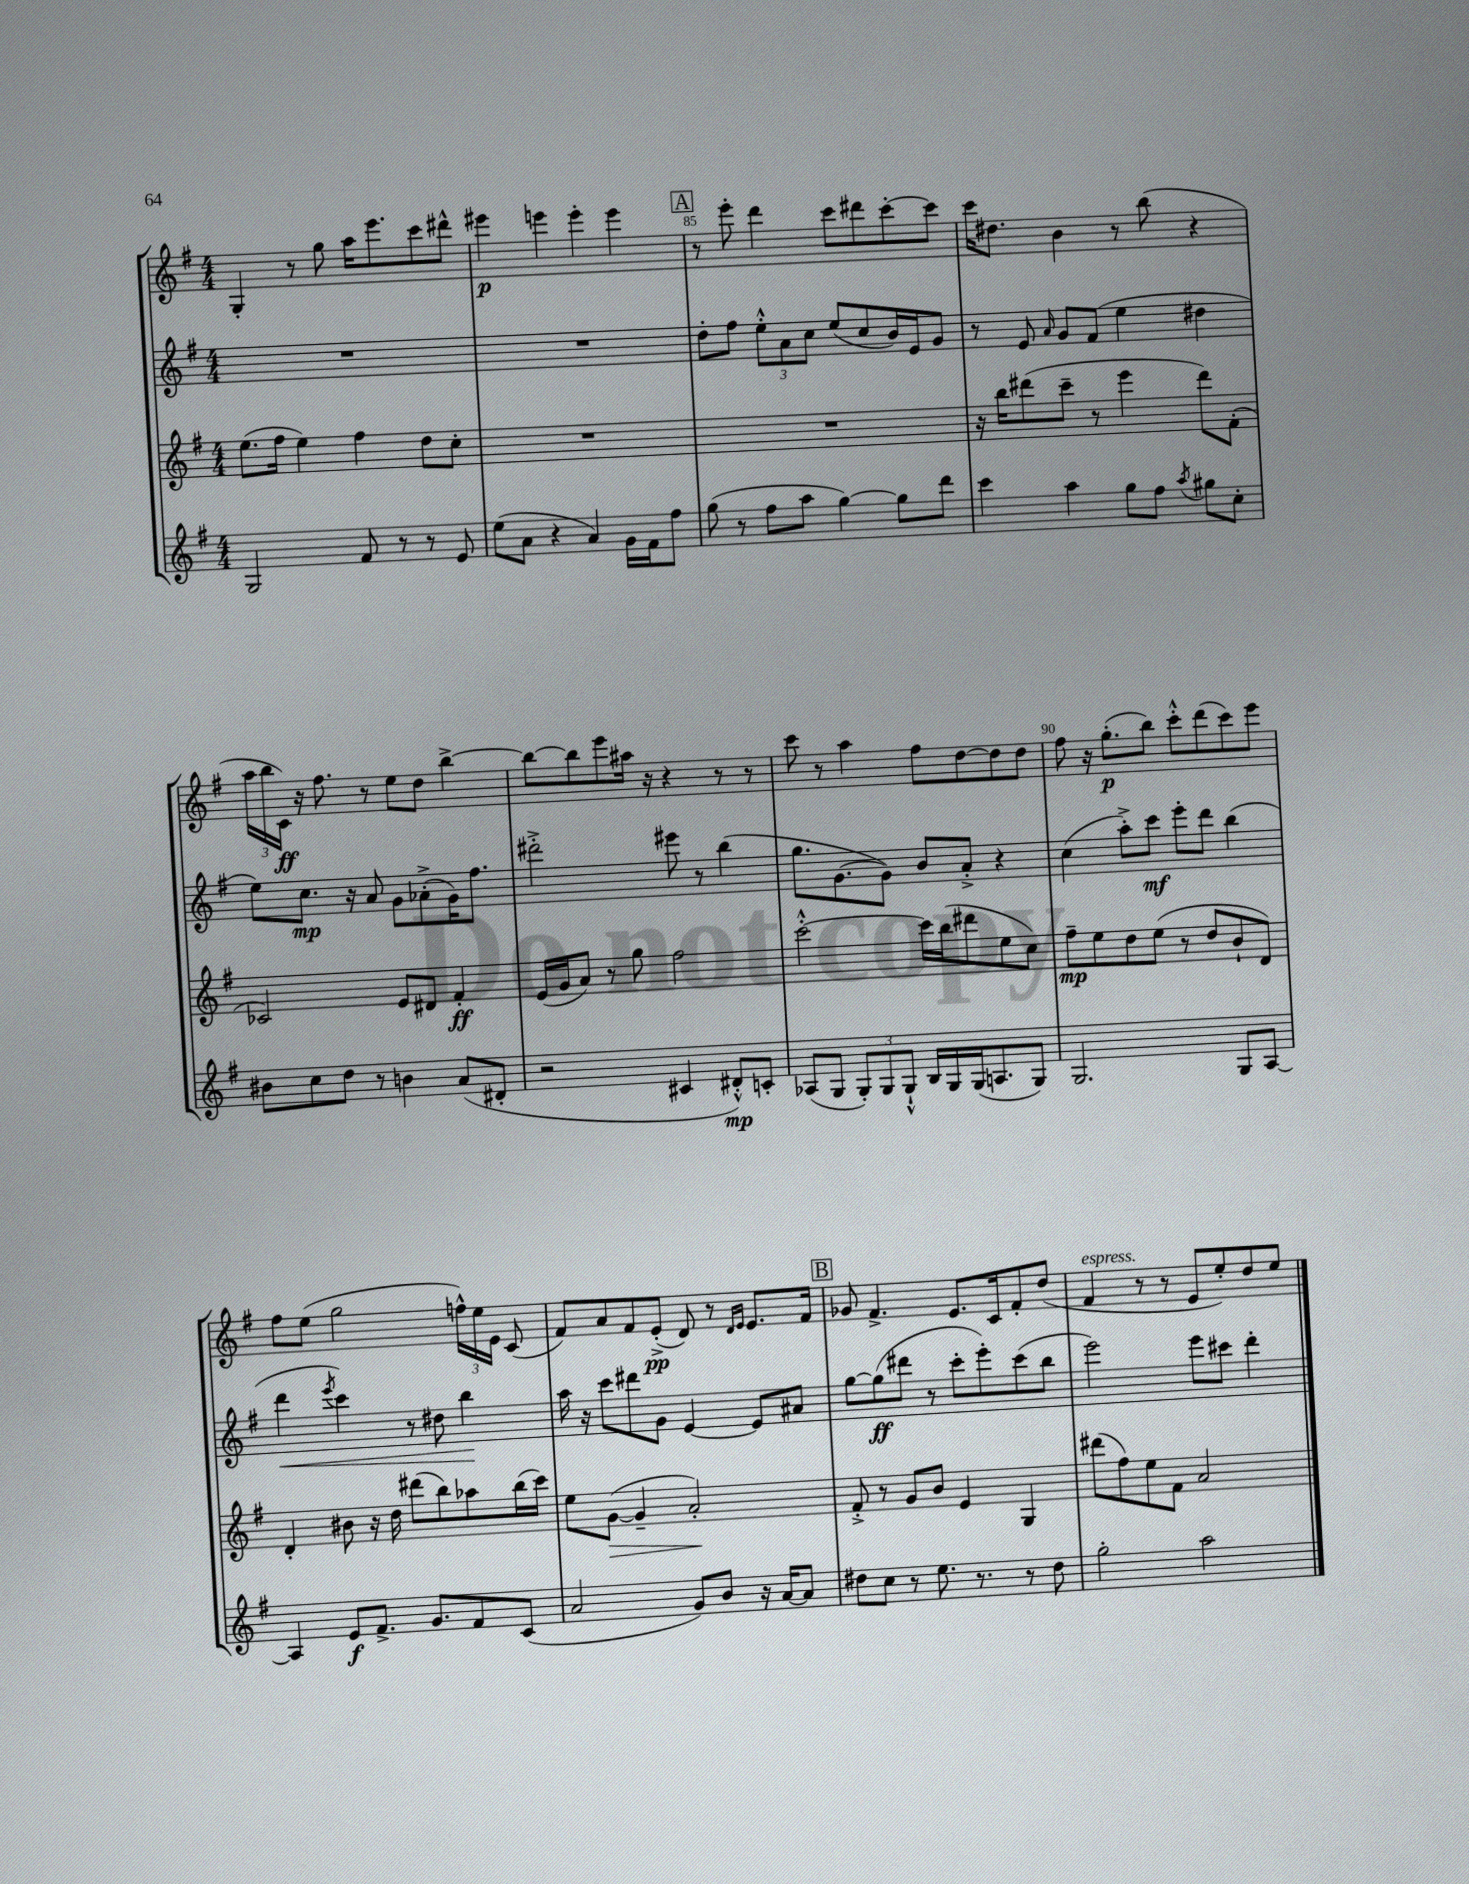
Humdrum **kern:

**kern	**dynam	**kern	**dynam	**kern	**dynam	**kern	**dynam
*part4	*part4	*part3	*part3	*part2	*part2	*part1	*part1
*staff4	*staff4	*staff3	*staff3	*staff2	*staff2	*staff1	*staff1
*clefG2	*	*clefG2	*	*clefG2	*	*clefG2	*
*k[f#]	*	*k[f#]	*	*k[f#]	*	*k[f#]	*
*M4/4	*	*M4/4	*	*M4/4	*	*M4/4	*
=83	=83	=83	=83	=83	=83	=83	=83
2G/	.	(8.ee\L	.	1r	.	4G'/	.
.	.	16ff#\Jk	.	.	.	.	.
.	.	4ee\)	.	.	.	8r	.
.	.	.	.	.	.	8gg\	.
8f#/	.	4ff#\	.	.	.	16aa\KL	.
.	.	.	.	.	.	8.eee\	.
8r	.	.	.	.	.	.	.
8r	.	8dd\L	.	.	.	8ccc\	.
8e/	.	8cc'\J	.	.	.	8ddd#X^^\J	.
=84	=84	=84	=84	=84	=84	=84	=84
(8ee\L	.	1r	.	1r	.	4eee#X\	p
8a\J	.	.	.	.	.	.	.
4r	.	.	.	.	.	4eeen\	.
4a/)	.	.	.	.	.	4eee'\	.
16g\LL	.	.	.	.	.	4eee\	.
16f#\J	.	.	.	.	.	.	.
8ff#\J	.	.	.	.	.	.	.
!!LO:REH:place=s1:t=A
=85	=85	=85	=85	=85	=85	=85	=85
(8gg\	.	1r	.	8dd'\L	.	8r	.
8r	.	.	.	8ff#\J	.	8eee'\	.
8ff#\L	.	.	.	12ee'^^\L	.	4ddd\	.
.	.	.	.	12a\	.	.	.
8aa\J	.	.	.	.	.	.	.
.	.	.	.	12cc\J	.	.	.
[4gg\)	.	.	.	(8ee/L	.	8ccc\L	.
.	.	.	.	8cc/	.	8ddd#X\	.
8gg\L]	.	.	.	16b/L)	.	[8ccc'\	.
.	.	.	.	16e/J	.	.	.
8ddd\J	.	.	.	8g/J	.	8ccc\J]	.
=86	=86	=86	=86	=86	=86	=86	=86
4ccc\	.	16r	.	8r	.	16ccc\KL	.
.	.	16bb\KL	.	.	.	8.dd#X\J	.
.	.	(8ddd#X\	.	8e/	.	.	.
.	.	.	.	16qqa/	.	.	.
4aa\	.	8ccc~\J	.	8g/L	.	4b\	.
.	.	8r	.	(8f#/J	.	.	.
8gg\L	.	4eee\	.	4ee\	.	8r	.
8ff#\J	.	.	.	.	.	(8bb\	.
8qaa/	.	.	.	.	.	.	.
8gg#X\L	.	8ddd#\L)	.	4dd#X\	.	4r	.
8cc'\J	.	(8f#'\J	.	.	.	.	.
!!LO:LB:g=z
=87	=87	=87	=87	=87	=87	=87	=87
8b#X\L	.	2c-X/)	.	8ee\L)	.	24aa\LL	.
.	.	.	.	.	.	24bb\	.
.	.	.	.	.	.	24c\JJ)	ff
8cc\	.	.	.	8.cc\J	mp	16r	.
.	.	.	.	.	.	8.ff#\	.
8dd\J	.	.	.	.	.	.	.
.	.	.	.	16r	.	.	.
8r	.	.	.	8a/	.	8r	.
4bn\	.	8e/L	.	8g\L	.	8ee\L	.
.	.	8d#X/J	.	(8a-X'^\	.	8dd\J	.
(8a/L	.	4f#'/	ff	16g\K)	.	[4bb^\	.
.	.	.	.	8.ff#\J	.	.	.
8d#X'/J	.	.	.	.	.	.	.
=88	=88	=88	=88	=88	=88	=88	=88
2r	.	(16e/LL	.	2ddd#X'^\	.	8bb\L_	.
.	.	16g/J	.	.	.	.	.
.	.	8a/J)	.	.	.	8bb\]	.
.	.	8r	.	.	.	8eee\	.
.	.	8gg\	.	.	.	16aa#X\Jk	.
.	.	.	.	.	.	16r	.
4c#X/	.	2ff#\	.	8eee#X\	.	4r	.
.	.	.	.	8r	.	.	.
8d#X'^^/L)	mp	.	.	(4bb\	.	8r	.
8cn'/J	.	.	.	.	.	8r	.
=89	=89	=89	=89	=89	=89	=89	=89
(8A-X/L	.	[2ccc'^^\	.	8.gg\L	.	8ccc\	.
8G/J	.	.	.	.	.	8r	.
.	.	.	.	[8.g\	.	.	.
12G'/L)	.	.	.	.	.	4aa\	.
12G/	.	.	.	.	.	.	.
.	.	.	.	8g\J])	.	.	.
12G`^^/J	.	.	.	.	.	.	.
16B/LL	.	16ccc\LL]	.	8b/L	.	8ff#\L	.
16G/	.	(16bb\J	.	.	.	.	.
(16G/J	.	8ddd#X\	.	8a'^/J	.	[8dd\	.
8.An/	.	.	.	.	.	.	.
.	.	8ee\	.	4r	.	8dd\]	.
8G/J)	.	8cc\J)	.	.	.	8dd\J	.
=90	=90	=90	=90	=90	=90	=90	=90
2.G/	.	8ff#~\L	mp	(4cc\	.	8ff#\	.
.	.	8ee\	.	.	.	16r	.
.	.	.	.	.	.	(8.gg'\L	p
.	.	8dd\	.	8aa'^\L)	.	.	.
.	.	(8ee\J	.	8ccc\J	mf	8bb\J)	.
.	.	8r	.	8eee'\L	.	8ccc'^^\L	.
.	.	8dd/L	.	8ddd\J	.	(8ddd\	.
8G/L	.	8b`/	.	(4bb\	.	8ccc\)	.
[8A/J	.	8d/J)	.	.	.	8eee\J	.
!!LO:LB:g=z
=91	=91	=91	=91	=91	=91	=91	=91
!	!	!	!	!	!LO:HP:b	!	!
4A/]	.	4d'/	.	4ddd\	<	8ff#\L	.
.	.	.	.	.	.	(8ee\J	.
.	.	.	.	8qeee/	.	.	.
8e/L	f	8b#X\	.	4ccc\)	.	2gg\	.
8.f#^/J	.	16r	.	.	.	.	.
.	.	16dd\	.	.	.	.	.
.	.	(8ddd#X\L	.	8r	.	.	.
8.g/L	.	.	.	.	.	.	.
.	.	8bb\)	.	8dd#X\	.	.	.
8f#/	.	8aa-X\	.	4bb\	.	24ffn^^\LL)	.
.	.	.	.	.	.	24ee\	.
.	.	.	.	.	.	24e\JJ	.
(8c/J	.	(16bb\L	.	.	.	(8c/	.
.	.	16ccc\JJ)	.	.	.	.	.
.	.	.	.	.	[	.	.
=92	=92	=92	=92	=92	=92	=92	=92
2a/	.	8ee\L	.	16aa\	.	8f#/L)	.
.	.	.	.	16r	.	.	.
!	!	!	!LO:HP:b	!	!	!	!
.	.	([8g\J	>	8ccc\L	.	8a/	.
.	.	4g~/]	.	8ddd#X\	.	8f#/	.
.	.	.	.	8g\J	.	(8e'^/J	pp
8g/L)	.	2a'/)	.	[4e/	.	8d/)	.
8b/J	.	.	.	.	.	8r	.
.	.	.	.	.	.	16qqd/LL	.
.	.	.	.	.	.	16qqe/JJ	.
16r	.	.	.	8e/L]	.	8.e/L	.
[16a/KL	.	.	.	.	.	.	.
8a/J]	.	.	.	8a#X/J	.	.	.
.	.	.	.	.	.	16f#/Jk	.
.	.	.	]	.	.	.	.
!!LO:REH:place=s1:t=B
=93	=93	=93	=93	=93	=93	=93	=93
8dd#X\L	.	8f#'^/	.	[8gg\L	.	8g-X/	.
8cc\J	.	8r	.	(8gg\]	ff	4.f#^/	.
8r	.	8g/L	.	8ddd#X\J	.	.	.
8.ee\	.	8b/J	.	8r	.	.	.
.	.	4e/	.	8ccc'\L	.	8.e/L	.
8.r	.	.	.	.	.	.	.
.	.	.	.	8eee'\)	.	.	.
.	.	.	.	.	.	16c/k	.
8r	.	4G/	.	(8ccc\	.	8f#'/	.
8dd#\	.	.	.	8bb\J	.	(8dd/J	.
=94	=94	=94	=94	=94	=94	=94	=94
!	!	!	!	!	!	!LO:TX:a:i:t=espress.	!
2gg'\	.	(8ddd#X\L	.	2eee\)	.	4f#/	.
.	.	8ff#\)	.	.	.	.	.
.	.	8ee\	.	.	.	8r	.
.	.	8f#\J	.	.	.	8r	.
2aa\	.	2a/	.	8eee\L	.	8e/L	.
.	.	.	.	8ccc#X\J	.	8ee'/)	.
.	.	.	.	4ddd'\	.	8dd/	.
.	.	.	.	.	.	8ee/J	.
==	==	==	==	==	==	==	==
*-	*-	*-	*-	*-	*-	*-	*-
